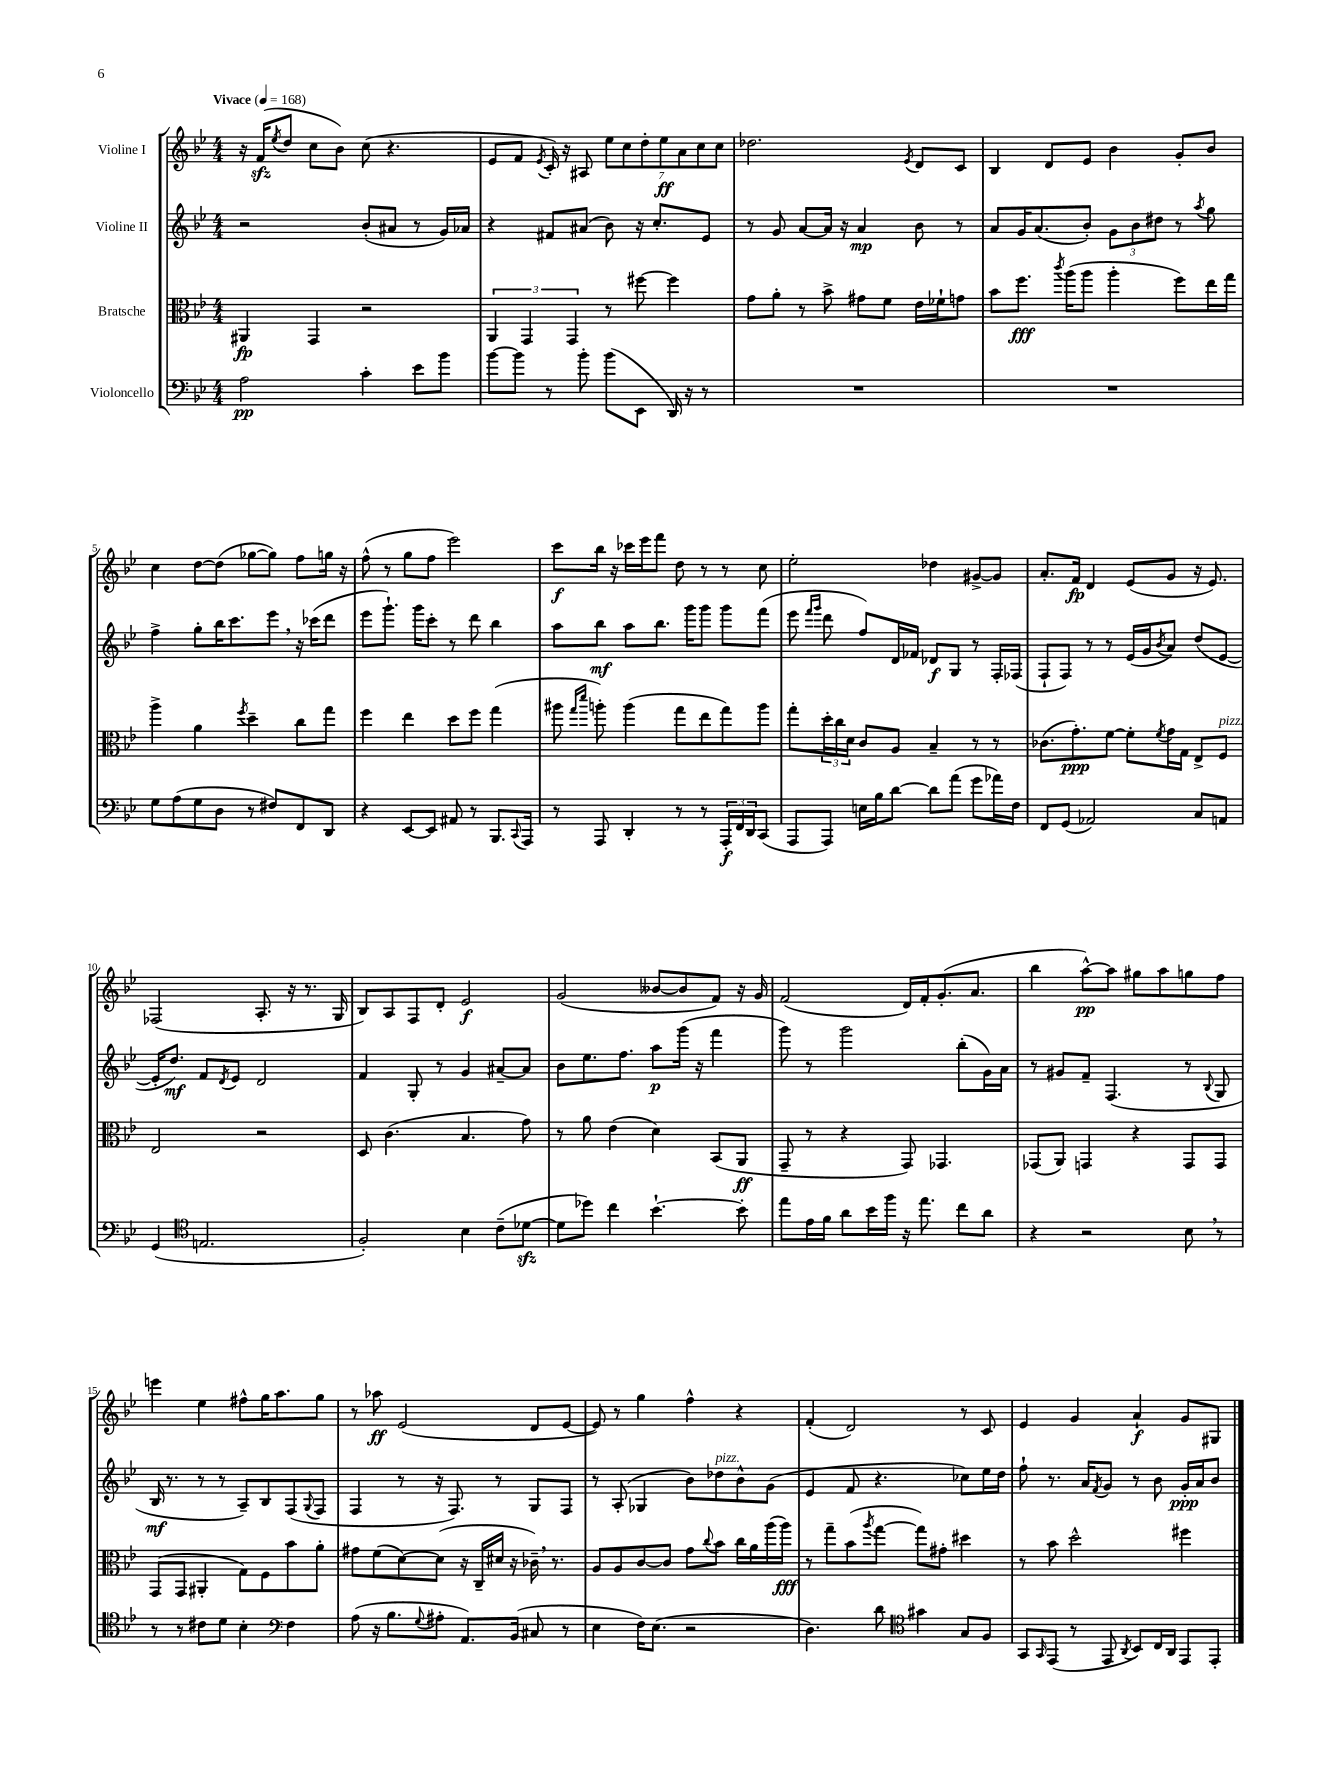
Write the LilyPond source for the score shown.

<<
\new StaffGroup <<
\new Staff = "s0" \with { instrumentName = "Violine I" } {
    \clef treble \key bes \major \numericTimeSignature \time 4/4 \tempo "Vivace" 4 = 168
    r16 f'16\sfz( \acciaccatura { ees''8 } d''8 c''8 bes'8) c''8( r4. |
    ees'8 f'8 \acciaccatura { ees'8 } c'16-.) r16 ais8 \tuplet 7/4 { ees''8 c''8 d''8-. ees''8\ff a'8 c''8 c''8 } |
    des''2. \acciaccatura { ees'8 } d'8 c'8 |
    bes4 d'8 ees'8 bes'4 g'8-. bes'8 |
    c''4 d''8~ d''8( ges''8~ ges''8) f''8 g''16 r16 |
    f''8-^( r8 g''8 f''8 ees'''2) |
    c'''8\f bes''16 r16 ces'''16 ees'''16 f'''8 d''8 r8 r8 c''8 |
    ees''2-. des''4 gis'8~-> gis'8 |
    a'8.-. f'16\fp d'4 ees'8( g'8 r16 ees'8.) |
    fes2( a8.-. r16 r8. g16 |
    bes8) a8 f8 d'8-. ees'2\f |
    g'2( beses'8~ beses'8 f'8) r16 g'16 |
    f'2( d'16) f'16-. g'8.-.( a'8. |
    bes''4 a''8~-^\pp) a''8 gis''8 a''8 g''8 f''8 |
    e'''4 ees''4 fis''8-^ g''16 a''8. g''8 |
    r8 aes''8\ff ees'2( d'8 ees'8~ |
    ees'8) r8 g''4 f''4-^ r4 |
    f'4-.( d'2) r8 c'8 |
    ees'4 g'4 a'4-!\f g'8 gis8 \bar "|." |
}
\new Staff = "s1" \with { instrumentName = "Violine II" } {
    \clef treble \key bes \major \numericTimeSignature \time 4/4
    r2 bes'8-.( ais'8 r8 g'16) aes'16 |
    r4 fis'8 ais'8( bes'8) r16 c''8.-. ees'8 |
    r8 g'8 a'8~ a'16 r16 a'4\mp bes'8 r8 |
    a'8 g'16 a'8.( bes'8-.) \tuplet 3/2 { g'8 bes'8 dis''8 } r8 \acciaccatura { a''8 } g''8 |
    f''4-> g''8-. bes''16 c'''8. ees'''8 \breathe r16 ces'''16( d'''8 |
    ees'''8 g'''8.-!) g'''16 c'''8-. r8 d'''8 bes''4 |
    a''8 bes''8\mf a''8 bes''8. g'''16 g'''8 g'''8 f'''8( |
    ees'''8 \grace { f'''16 g'''16 } d'''8 f''8) d'16 fes'16 des'8\f g8 r8 f16-. fes16( |
    f8-! f8) r8 r8 ees'16( g'16 \acciaccatura { bes'8 } a'8) d''8( ees'8~ |
    ees'16-. d''8.\mf) f'8 \acciaccatura { d'8 } ees'8 d'2 |
    f'4 g8-. r8 g'4 ais'8~-- ais'8 |
    bes'8 ees''8. f''8. a''8\p g'''16( r16 f'''4 |
    g'''8) r8 g'''2 bes''8-.( g'16) a'16 |
    r8 gis'8 f'8-- f4.( r8 \appoggiatura { bes8 } g8 |
    bes16\mf r8. r8 r8 a8--) bes8 f8( \appoggiatura { g8 } f8 |
    f4 r8 r16 f8.) r8 g8 f8 |
    r8 a8-.( ges4 bes'8) des''8^\markup { \italic "pizz." } bes'8-^ g'8( |
    ees'4 f'8 r4. ces''8) ees''16 d''16 |
    f''8-! r8. a'16 \acciaccatura { f'8 } g'8 r8 bes'8 g'16-.\ppp a'16 bes'8 \bar "|." |
}
\new Staff = "s2" \with { instrumentName = "Bratsche" } {
    \clef alto \key bes \major \numericTimeSignature \time 4/4
    ais,4\fp g,4 r2 |
    \tuplet 3/2 { a,4 g,4 g,4 } r8 fis''8~ fis''4 |
    g'8 a'8-. r8 bes'8-> gis'8 f'8 ees'16 fes'16-! g'8 |
    bes'8 f''8.\fff \acciaccatura { c'''8 } a''16( a''8 a''4-. f''8) ees''16 g''16 |
    a''4-> a'4 \acciaccatura { f''8 } d''4-- c''8 g''8 |
    f''4 ees''4 d''8 f''8 g''4( |
    ais''8 \grace { g''16 d'''16 } a''8-.) a''4( g''8 ees''8 g''8) a''8 |
    g''8-. \tuplet 3/2 { d''16-. c''16 d'16 } c'8 a8 bes4-- r8 r8 |
    ces'8.( g'8.-.\ppp) f'8~ f'8-. \acciaccatura { f'8 } g'16 g16 ees8-> f8^\markup { \italic "pizz." } |
    ees2 r2 |
    d8 c'4.( bes4. g'8) |
    r8 a'8 ees'4( d'4) bes,8( a,8\ff |
    g,8-- r8 r4 g,8) ges,4. |
    ges,8( a,8) g,4 r4 g,8 g,8 |
    g,8( g,8 ais,4-. g8) f8 bes'8 a'8-. |
    gis'8 f'8( d'8~) d'8( r16 c16-- dis'16 r16 ces'16--) \breathe r8. |
    a8 a8 c'8~ c'8 g'8 \appoggiatura { c''8 } bes'8 c''16 a'16 a''16( a''16\fff) |
    r8 g''8-- bes'8( \acciaccatura { a''8 } g''8~ g''8) gis'8-. dis''4 |
    r8 bes'8 d''2-^ fis''4 \bar "|." |
}
\new Staff = "s3" \with { instrumentName = "Violoncello" } {
    \clef bass \key bes \major \numericTimeSignature \time 4/4
    a2\pp c'4-. ees'8 bes'8 |
    bes'8~ bes'8 r8 bes'8-. bes'8( ees,8 d,16) r16 r8 |
    R1 |
    R1 |
    g8 a8( g8 d8 r8 fis8) f,8 d,8 |
    r4 ees,8~ ees,8 ais,8 r8 bes,,8. \appoggiatura { c,8 } a,,16 |
    r8 a,,8 d,4-. r8 r8 \tuplet 3/2 { a,,16-.\f f,16 d,16 } c,8( |
    a,,8 a,,8) e16 bes16 d'8~ d'8 a'8( g'8 aes'16) f16 |
    f,8 g,8( aes,2) c8 a,8 |
    g,4( \clef tenor e2. |
    f2-.) bes4 c'8--( des'8~\sfz |
    des'8 des''8) c''4 bes'4.~-! bes'8-. |
    ees''8 ees'16 f'16 a'8 bes'16 f''16 r16 ees''8. c''8 a'8 |
    r4 r2 bes8 \breathe r8 |
    r8 r8 cis'8 d'8 bes4-. \clef bass f4 |
    a8( r16 bes8. \appoggiatura { g8 } ais8-. a,8.) bes,16( cis8 r8 |
    ees4 f16) ees8.( r2 |
    d4.) d'8 \clef tenor gis'4 g8 f8 |
    g,8 \grace { g,16 } ees,8( r8 ees,8 \acciaccatura { a,8 } bes,8) c16 a,16 ees,8 ees,8-. \bar "|." |
}
>>
>>
